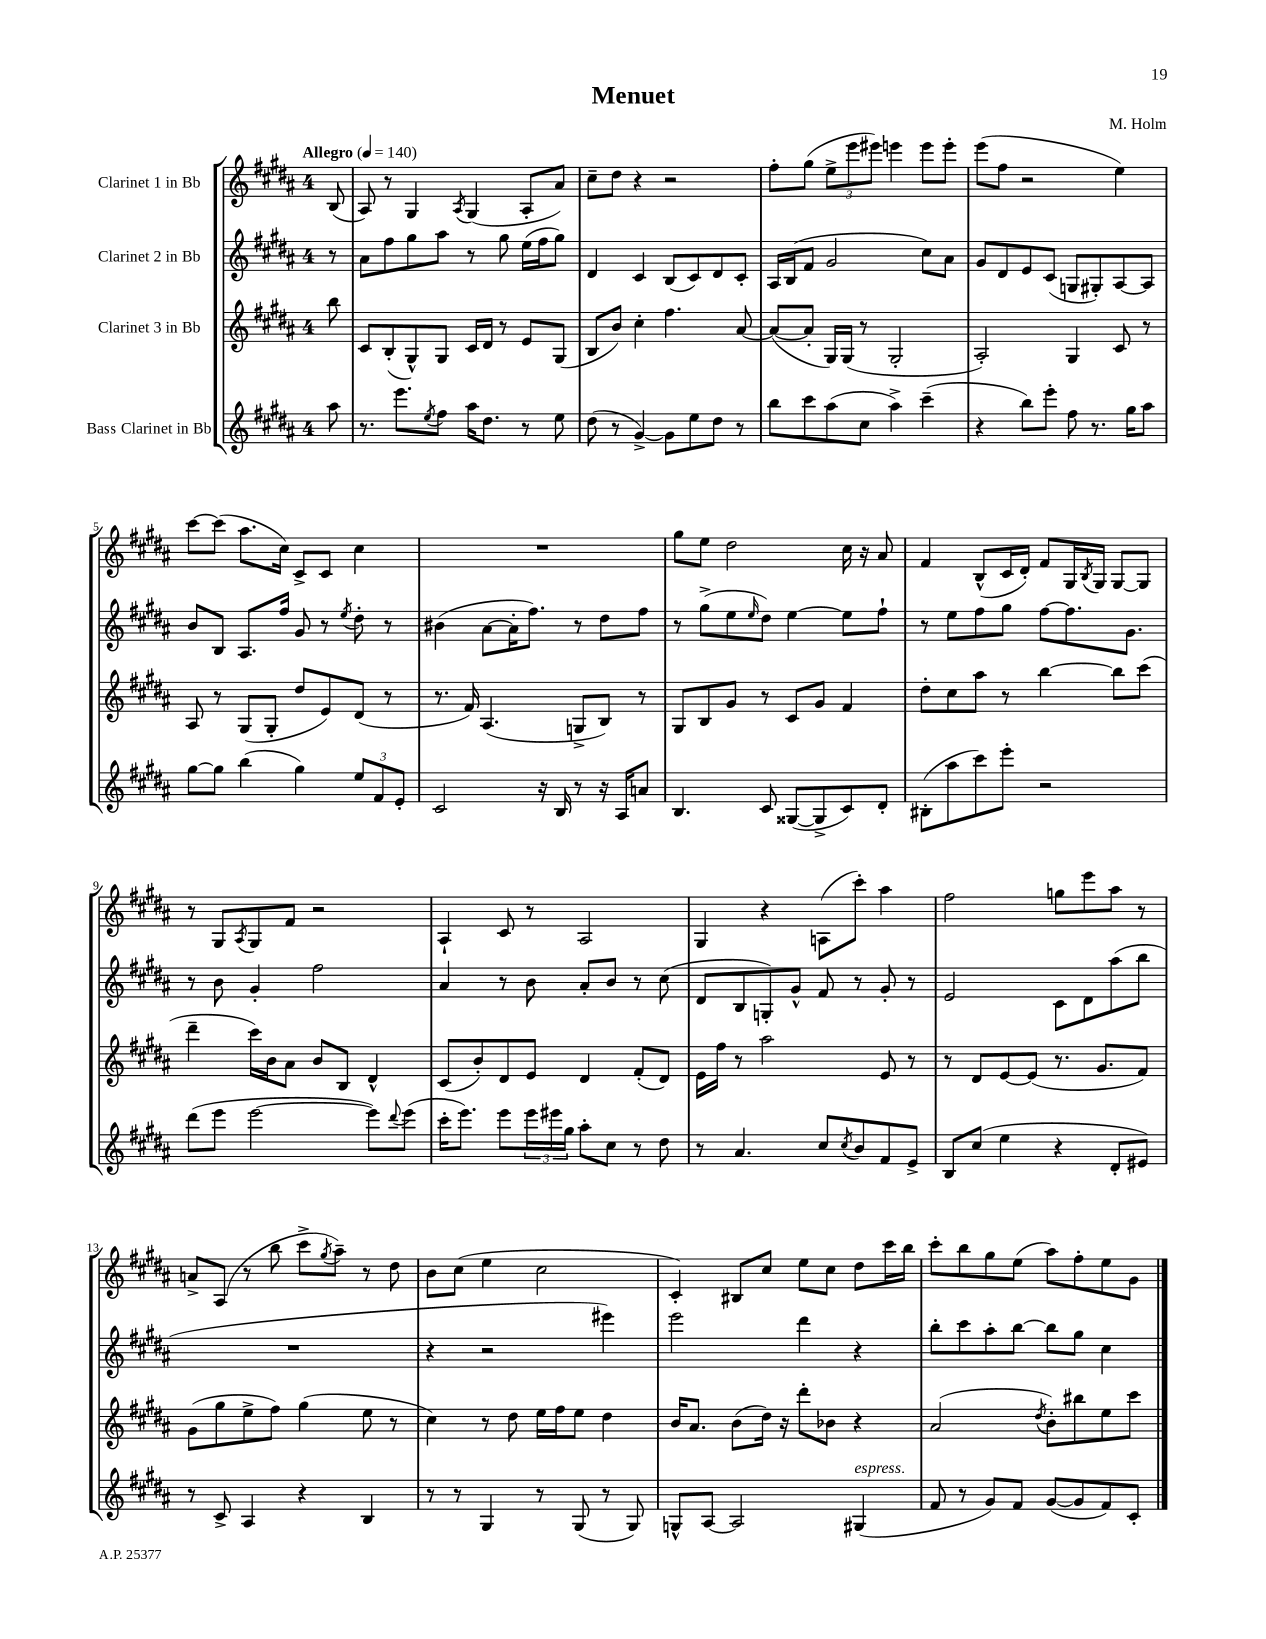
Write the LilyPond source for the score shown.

\header { title = "Menuet" composer = "M. Holm" }
<<
\new StaffGroup <<
\new Staff = "s0" \with { instrumentName = "Clarinet 1 in Bb" } {
    \clef treble \key b \major \once \override Staff.TimeSignature.style = #'single-digit \time 4/4 \partial 8 \tempo "Allegro" 4 = 140
    b8( |
    ais8) r8 gis4 \acciaccatura { ais8 } gis4( ais8-. ais'8) |
    cis''8-- dis''8 r4 r2 |
    fis''8-. gis''8( \tuplet 3/2 { e''8-> e'''8 eis'''8) } e'''4 e'''8 e'''8-. |
    e'''8( fis''8 r2 e''4) |
    cis'''8~ cis'''8( ais''8. cis''16) cis'8-> cis'8 cis''4 |
    R1 |
    gis''8 e''8 dis''2 cis''16 r16 ais'8 |
    fis'4 b8-^( cis'16 dis'16-.) fis'8 gis16 \acciaccatura { b8 } gis16 gis8~ gis8 |
    r8 gis8 \acciaccatura { ais8 } gis8 fis'8 r2 |
    ais4-! cis'8 r8 ais2 |
    gis4 r4 a8( cis'''8-.) ais''4 |
    fis''2 g''8 e'''8 ais''8 r8 |
    a'8-> ais8( r8 b''8 cis'''8-> \acciaccatura { gis''8 } ais''8--) r8 dis''8 |
    b'8 cis''8( e''4 cis''2 |
    cis'4-.) bis8 cis''8 e''8 cis''8 dis''8 cis'''16 b''16 |
    cis'''8-. b''8 gis''8 e''8( ais''8) fis''8-. e''8 gis'8 \bar "|." |
}
\new Staff = "s1" \with { instrumentName = "Clarinet 2 in Bb" } {
    \clef treble \key b \major \once \override Staff.TimeSignature.style = #'single-digit \time 4/4 \partial 8
    r8 |
    ais'8 fis''8 gis''8 ais''8 r8 gis''8 e''16( fis''16 gis''8) |
    dis'4 cis'4 b8( cis'8) dis'8 cis'8-. |
    ais16 b16( fis'8 gis'2 cis''8) ais'8 |
    gis'8 dis'8 e'8 cis'8( g8 gis8-.) ais8~ ais8 |
    b'8 b8 ais8. fis''16 gis'8 r8 \acciaccatura { e''8 } dis''8-. r8 |
    bis'4( ais'8~ ais'16-. fis''8.) r8 dis''8 fis''8 |
    r8 gis''8->( e''8 \grace { e''16 } dis''8) e''4~ e''8 fis''8-! |
    r8 e''8 fis''8 gis''8 fis''8~ fis''8. gis'8. |
    r8 b'8 gis'4-. fis''2 |
    ais'4 r8 b'8 ais'8-. b'8 r8 cis''8( |
    dis'8 b8 g8-.) gis'8-^ fis'8 r8 gis'8-. r8 |
    e'2 cis'8 dis'8 ais''8( b''8 |
    R1 |
    r4 r2 eis'''4) |
    e'''2 dis'''4 r4 |
    b''8-. cis'''8 ais''8-. b''8~ b''8 gis''8 cis''4 \bar "|." |
}
\new Staff = "s2" \with { instrumentName = "Clarinet 3 in Bb" } {
    \clef treble \key b \major \once \override Staff.TimeSignature.style = #'single-digit \time 4/4 \partial 8
    b''8 |
    cis'8 b8-.( gis8-^) gis8 cis'16 dis'16 r8 e'8 gis8( |
    b8 b'8) cis''4-. fis''4. ais'8~ |
    ais'8~( ais'8-. gis16) gis16( r8 gis2-. |
    ais2-.) gis4 cis'8 r8 |
    ais8 r8 gis8( gis8-. dis''8 e'8) dis'8( r8 |
    r8. fis'16) ais4.( g8-> b8) r8 |
    gis8 b8 gis'8 r8 cis'8 gis'8 fis'4 |
    dis''8-. cis''8 ais''8 r8 b''4~ b''8 cis'''8( |
    dis'''4-- cis'''16) b'16 ais'8 b'8 b8 dis'4-^ |
    cis'8( b'8-.) dis'8 e'8 dis'4 fis'8-.( dis'8) |
    e'16 fis''16 r8 ais''2 e'8 r8 |
    r8 dis'8 e'8~ e'8( r8. gis'8. fis'8) |
    gis'8( gis''8 e''8-> fis''8) gis''4( e''8 r8 |
    cis''4) r8 dis''8 e''16 fis''16 e''8 dis''4 |
    b'16 ais'8. b'8( dis''16) r16 dis'''8-. bes'8 r4 |
    ais'2( \acciaccatura { dis''8 } b'8-.) bis''8 e''8 cis'''8 \bar "|." |
}
\new Staff = "s3" \with { instrumentName = "Bass Clarinet in Bb" } {
    \clef treble \key b \major \once \override Staff.TimeSignature.style = #'single-digit \time 4/4 \partial 8
    ais''8 |
    r8. e'''8. \acciaccatura { e''8 } fis''8 ais''16 dis''8. r8 e''8 |
    dis''8( r8 gis'4~->) gis'8 e''8 dis''8 r8 |
    b''8 cis'''8 ais''8( cis''8 ais''4->) cis'''4--( |
    r4 b''8) e'''8-. fis''8 r8. gis''16 ais''8 |
    gis''8~ gis''8 b''4( gis''4) \tuplet 3/2 { e''8 fis'8 e'8-. } |
    cis'2 r16 b16 r8 r16 ais16 a'8 |
    b4. cis'8 gisis8~( gisis8-> cis'8) dis'8-. |
    bis8-.( ais''8 cis'''8) e'''8-. r2 |
    dis'''8( e'''8 e'''2~ e'''8) \appoggiatura { dis'''8 } e'''8( |
    cis'''16-. e'''8.) e'''8 \tuplet 3/2 { e'''16 eis'''16 gis''16 } ais''8-. cis''8 r8 dis''8 |
    r8 ais'4. cis''8 \acciaccatura { cis''8 } b'8 fis'8 e'8-> |
    b8 cis''8( e''4 r4 dis'8-. eis'8) |
    r8 cis'8-> ais4 r4 b4 |
    r8 r8 gis4 r8 gis8( r8 gis8) |
    g8-^ ais8~ ais2 gis4^\markup { \italic "espress." }( |
    fis'8 r8 gis'8) fis'8 gis'8~( gis'8 fis'8) cis'8-. \bar "|." |
}
>>
>>
